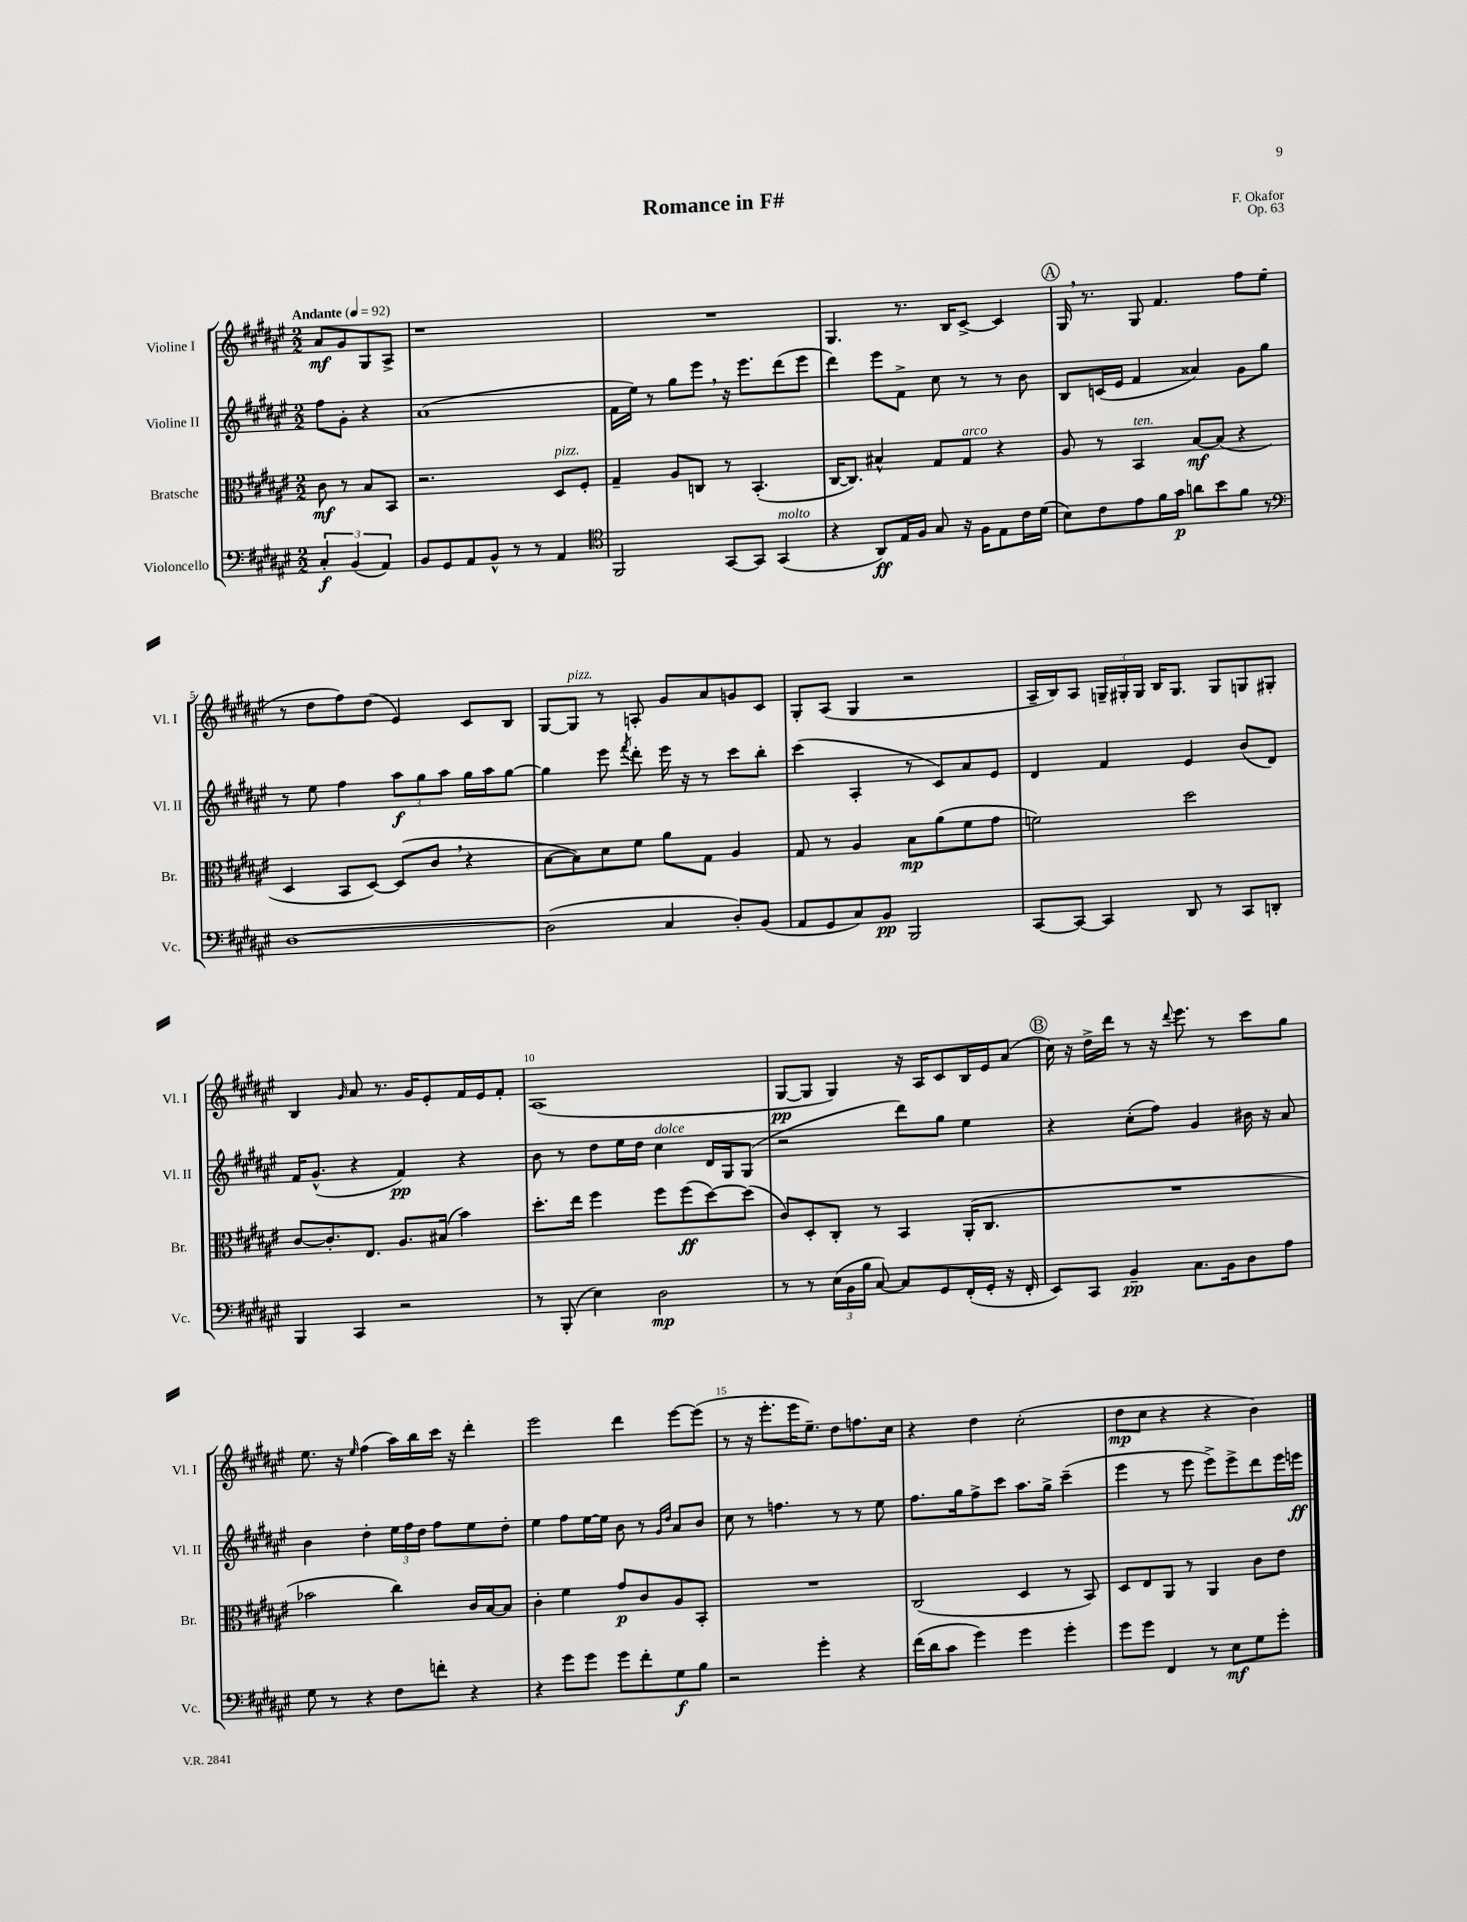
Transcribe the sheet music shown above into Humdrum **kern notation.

**kern	**kern	**kern	**kern
*staff4	*staff3	*staff2	*staff1
*clefF4	*clefC3	*clefG2	*clefG2
*k[f#c#g#d#a#e#]	*k[f#c#g#d#a#e#]	*k[f#c#g#d#a#e#]	*k[f#c#g#d#a#e#]
*M2/2	*M2/2	*M2/2	*M2/2
*MM92	*MM92	*MM92	*MM92
6C#'	8c#	8ff#	8a#
.	8r	8g#'	8g#
(6BB	.	.	.
.	8B	4r	8G#
6AA#)	.	.	.
.	8BB	.	8A#^
=	=	=	=
8BB	2.r	(1a#	1r
8GG#	.	.	.
8AA#	.	.	.
8BB^^	.	.	.
8r	.	.	.
8r	.	.	.
4AA#	8D#	.	.
.	8F#'	.	.
=	=	=	=
*clefC4	*	*	*
2FF#	4G#~	16f#	1r
.	.	16ee#)	.
.	.	8r	.
.	8A#	8gg#	.
.	8C	8eee#	.
[8GG#	8r	16r	.
.	.	8.eee#	.
8GG#]	(4.BB'	.	.
(4GG#	.	(8ddd#	.
.	.	8eee#	.
=	=	=	=
4r	[16C#	4ddd#)	4.G#
.	8.C#])	.	.
8AA#)	4B#^^	8eee#	.
16E#	.	8f#^	8.r
16F#	.	.	.
8G#	8G#	8cc#	.
.	.	.	16B
16r	8G#	8r	[8c#^
16F#	.	.	.
8E#	4r	8r	4c#]
16c#	.	8b	.
(16d#	.	.	.
=	=	=	=
8B)	8A#	8B	16G#
.	.	.	8.r
8c#	8r	(16c	.
.	.	16e#	.
8e#	4BB	4f#	8G#
16f#	.	.	4.f#
16g#	.	.	.
8a	[8B	4a##)	.
8b	(8B]	.	.
8f#	4r	8g#	8ff#
8r	.	8gg#	(8ee#
=	=	=	=
*clefF4	*	*	*
[1D#	4D#	8r	8r
.	.	8ee#	8dd#
.	8BB	4ff#	8ff#)
.	[8D#)	.	(8dd#
.	(8D#]	12aa#	4e#)
.	.	12gg#	.
.	8c#	.	.
.	.	12aa#	.
.	4r	16gg#	8c#
.	.	16aa#	.
.	.	[8gg#	8B
=	=	=	=
(2D#]	[8B	4gg#]	[8G#
.	8B])	.	8G#]
.	8d#	8eee#	8r
.	.	8qfff#	.
.	8f#	8ddd#'	8A'
4C#	8a#	16eee#	8g#
.	.	16r	.
.	8G#	8r	8a#
8D#')	4A#	8ccc#	8g
(8BB	.	8bb'	8c#
=	=	=	=
8AA#	8G#	(4ccc#	8G#'
8GG#	8r	.	(8A#
8C#)	4A#	4A#'	4G#
8BB	.	.	.
2BBB	8B	8r	2r
.	(8a#	8c#)	.
.	8f#	8a#	.
.	8g#	8e#	.
=	=	=	=
[8CC#	2f)	4d#	16A#~
.	.	.	16B)
8CC#_	.	.	8A#
4CC#]	.	4f#	24G~
.	.	.	24G#'
.	.	.	24G#
.	.	.	16B
.	.	.	8.G#
8DD#	2dd#	4e#	.
8r	.	.	8G#
8CC#	.	(8b	8G
8DD'	.	8d#)	8G#'
=	=	=	=
4BBB	[8c#	16f#	4B
.	.	(8.g#^^	.
.	8.c#']	.	.
.	.	.	16qqg#
4CC#	.	4r	8a#
.	8.E#	.	.
.	.	.	8.r
2r	8.A#	4f#)	.
.	.	.	16g#
.	.	.	8e#'
.	(16B#	.	.
.	4b)	4r	16f#
.	.	.	16e#
.	.	.	8f#'
=	=	=	=
8r	8.dd#'	8b	(1A#
(8BBB'	.	8r	.
.	16ee#	.	.
4E#)	4ff#	8dd#	.
.	.	16ee#	.
.	.	16dd#	.
2D#	8ff#	4cc#	.
.	(8ff#	.	.
.	[8dd#)	16d#	.
.	.	16G#	.
.	(8dd#]	(8G#	.
=	=	=	=
8r	8c#)	2r	[8G#
8r	8D#'	.	8G#]
(24E#	8C#'	.	4G#)
24BB	.	.	.
24B	.	.	.
[8C#)	8r	.	.
8C#]	4BB	8ddd#)	16r
.	.	.	16A#
8GG#	.	8gg#	8c#
(16FF#'	(16AA#'	4ee#	16B
16GG#'	8.C#	.	16e#
16r	.	.	(8a#
16FF#'	.	.	.
=	=	=	=
8EE#)	1r	4r	16cc#)
.	.	.	16r
8CC#	.	.	16dd#^
.	.	.	16ddd#
4BB~	.	(8cc#'	8r
.	.	8ff#)	16r
.	.	.	8qqddd#
.	.	.	8.eee#
8.C#	.	4g#	.
.	.	.	8r
16BB	.	.	.
8D#	.	16b#	8ccc#
.	.	16r	.
8A#	.	8a#	8gg#
=	=	=	=
8G#	2b-	4b	8.ee#
8r	.	.	.
.	.	.	16r
.	.	.	16qqee#
4r	.	4dd#'	(4ff#
8F#	4cc#)	24ee#	16aa#)
.	.	24ff#	.
.	.	.	16bb
.	.	24dd#	.
8f'	.	8ff#	16ccc#
.	.	.	16r
4r	16c#	8ee#	4ddd#'
.	[16B	.	.
.	8B]	8dd#'	.
=	=	=	=
4r	4c#'	4ee#	2eee#
8g#	4f#	8ff#	.
8g#	.	[16ee#	.
.	.	16ee#]	.
8g#	8g#	8b	4ddd#
8f#'	8c#	8r	.
.	.	16qqg#	.
.	.	16qqdd#	.
8G#	8A#	8a#	[8eee#
8B	8BB'	8b	(8eee#]
=	=	=	=
2r	1r	8cc#	8r
.	.	8r	16r
.	.	.	8.eee#'
.	.	4.ff	.
.	.	.	16eee#
.	.	.	8.ee#~)
4g#'	.	.	.
.	.	8r	8dd#
4r	.	8r	8.ff
.	.	8ee#	.
.	.	.	16cc#
=	=	=	=
(16f#	(2C#	8.ff#	4r
16d#	.	.	.
8c#	.	.	.
.	.	16gg#	.
4g#)	.	8ff#^	4dd#
.	.	8ccc#	.
4g#	4D#	8.aa#	(2cc#'
.	.	16gg#^	.
4g#'	8r	(4ccc#~	.
.	8BB)	.	.
=	=	=	=
8g#	8D#	4eee#	8dd#
8g#	8E#	.	8cc#
4FF#	8AA#	8r	4r
.	8r	8eee#	.
8r	4AA#	8eee#^)	4r
8E#	.	8eee#^	.
8G#	8c#	8ddd#	4b)
8g#'	8e#	16eee#	.
.	.	16eee	.
==	==	==	==
*-	*-	*-	*-
